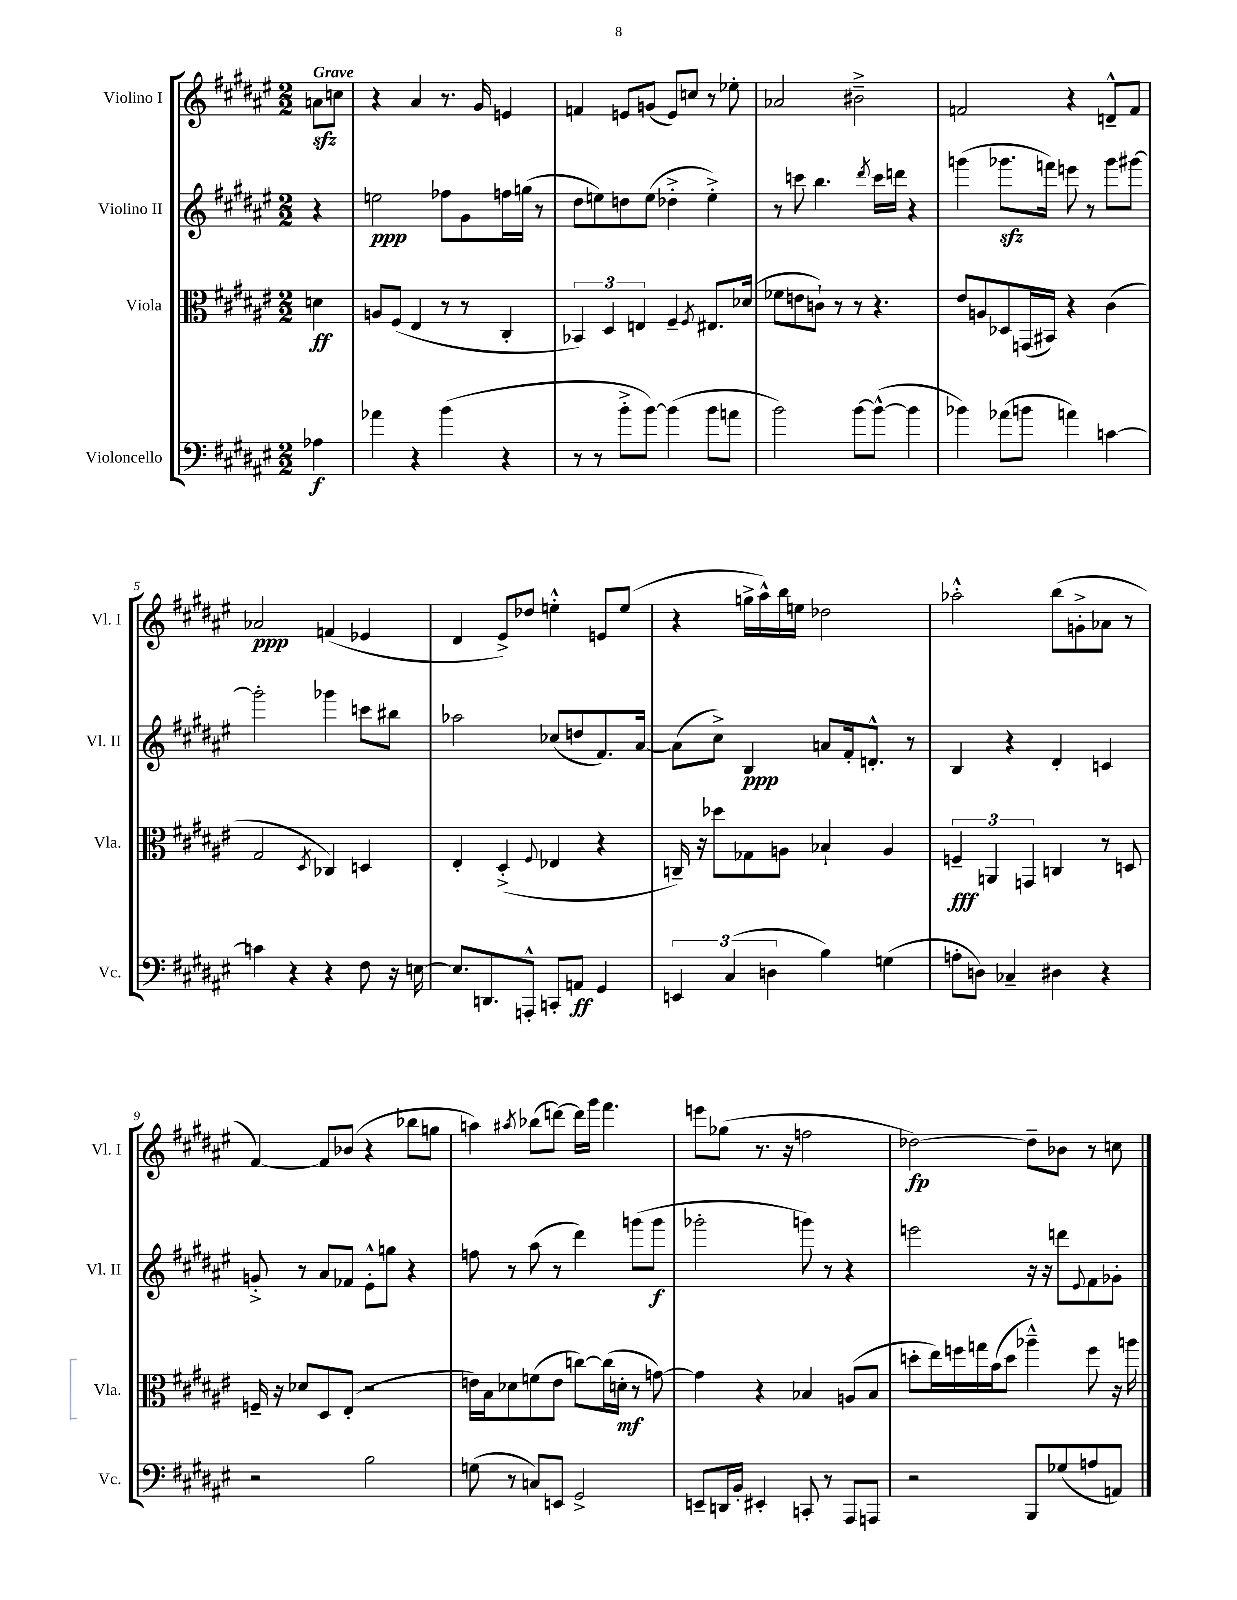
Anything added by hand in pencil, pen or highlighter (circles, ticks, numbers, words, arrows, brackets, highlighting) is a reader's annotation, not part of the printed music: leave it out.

**kern	**kern	**kern	**kern
*staff4	*staff3	*staff2	*staff1
*clefF4	*clefC3	*clefG2	*clefG2
*k[f#c#g#d#a#e#]	*k[f#c#g#d#a#e#]	*k[f#c#g#d#a#e#]	*k[f#c#g#d#a#e#]
*M2/2	*M2/2	*M2/2	*M2/2
4A-	4d	4r	8a
.	.	.	8cc
=	=	=	=
4a-	8A	2ee	4r
.	(8F#	.	.
4r	4E#	.	4a#
(4b	8r	8ff-	8.r
.	8r	8g#	.
.	.	.	16g#
4r	4C#'	16ff	4e
.	.	(16gg	.
.	.	8r	.
=	=	=	=
8r	6BB-)	8dd#	4f
8r	.	8ee)	.
.	6D#	.	.
8b'^	.	8dd	8e
.	6E	.	.
[8b)	.	(8ee	(8g
(4b]	4F#~	4dd-'^	8e)
.	.	.	8cc
.	8qF#	.	.
8b	8.E#	4ee'^)	8r
8a	.	.	8ee-'
.	(16d-	.	.
=	=	=	=
2b)	8f-	8r	2a-
.	8e	8ccc	.
.	8c`)	4.bb	.
.	8r	.	.
[8b	8r	.	2b#~^
.	.	8qddd#	.
(8b^^_	4.r	16ccc	.
.	.	16ddd	.
4b]	.	4r	.
=	=	=	=
4b-)	8e#	(4ggg	2f
.	8A	.	.
(8a-	8D-	8.ggg-	.
8b	(16GG	.	.
.	16BB#)	16fff)	.
4a)	4r	8eee	4r
.	.	8r	.
[4c	(4c#	8ggg-	8d~^^
.	.	[8ggg#	8f
=	=	=	=
4c]	2G#	2ggg#']	2a-
4r	.	.	.
.	8qD#	.	.
4r	4C-)	4ggg-	(4f
8F#	4D	8ccc	4e-
16r	.	8bb#	.
[16E	.	.	.
=	=	=	=
8.E]	4E#'	2aa-	4d#
8.DD	.	.	.
.	(4D#'^	.	8e#^)
8AAA'^^	.	.	8dd-
.	8qqF#	.	.
8CC'	4E-	(8cc-	4ee'^^
8AA	.	8dd	.
4GG#	4r	8.f#)	8e
.	.	.	(8ee
.	.	[16a#	.
=	=	=	=
6EE	16C~)	(8a#]	4r
.	16r	.	.
.	8dd-	8cc#^)	.
(6C#	.	.	.
.	8G-	4B	16gg^
.	.	.	16aa#^^)
6D	.	.	.
.	8A	.	16bb
.	.	.	16ee
4B)	4B-`	8a	2dd-
.	.	16f#'	.
.	.	8.d'^^	.
(4G	4A	.	.
.	.	8r	.
=	=	=	=
8A'	6F~	4B	2aa-'^^
8D)	.	.	.
.	6AA	.	.
4C-~	.	4r	.
.	6GG	.	.
4D#	4C	4d#'	(8bb
.	.	.	8g'^
4r	8r	4c	8a-
.	8D	.	8r
=	=	=	=
2r	16F~	8g'^	[4f#)
.	16r	.	.
.	8d-	8r	.
.	8D#	8a#	8f#]
.	(8E#'	8f-	(8b-
2B	2r	8e#'^^	4r
.	.	8gg	.
.	.	4r	8bb-
.	.	.	8gg
=	=	=	=
(8G	16e)	8ff	4aa)
.	16B	.	.
8r	8d-	8r	.
.	.	.	8qaa#
8C)	(8f	(8aa#	(8bb-
8EE	8e	8r	[8ddd)
2GG#^	[8cc)	4ddd#)	16ddd]
.	.	.	16ggg#
.	(16cc]	.	4.fff#
.	16d'	.	.
.	8r	(8ggg	.
.	[8g)	8ggg	.
=	=	=	=
8EE~	4g]	2ggg-'	8eee
16DD	.	.	(8gg-
16BB'	.	.	.
4EE#'	4r	.	8.r
.	.	.	16r
8CC'	4B-	8ggg)	2ff
8r	.	8r	.
8AAA#	(8A	4r	.
8AAA	8B-	.	.
=	=	=	=
2r	8dd'	2eee	[2dd-)
.	16ee#)	.	.
.	16ff	.	.
.	16gg	.	.
.	(16b	.	.
.	8dd	.	.
8BBB	4aa-~^^)	16r	8dd-~]
.	.	16r	.
(8G-	.	8ddd	8b-
.	.	8qqe#	.
8A	8ff	8f#	8r
8AA)	16r	8g-'	8cc
.	16aa	.	.
==	==	==	==
*-	*-	*-	*-
